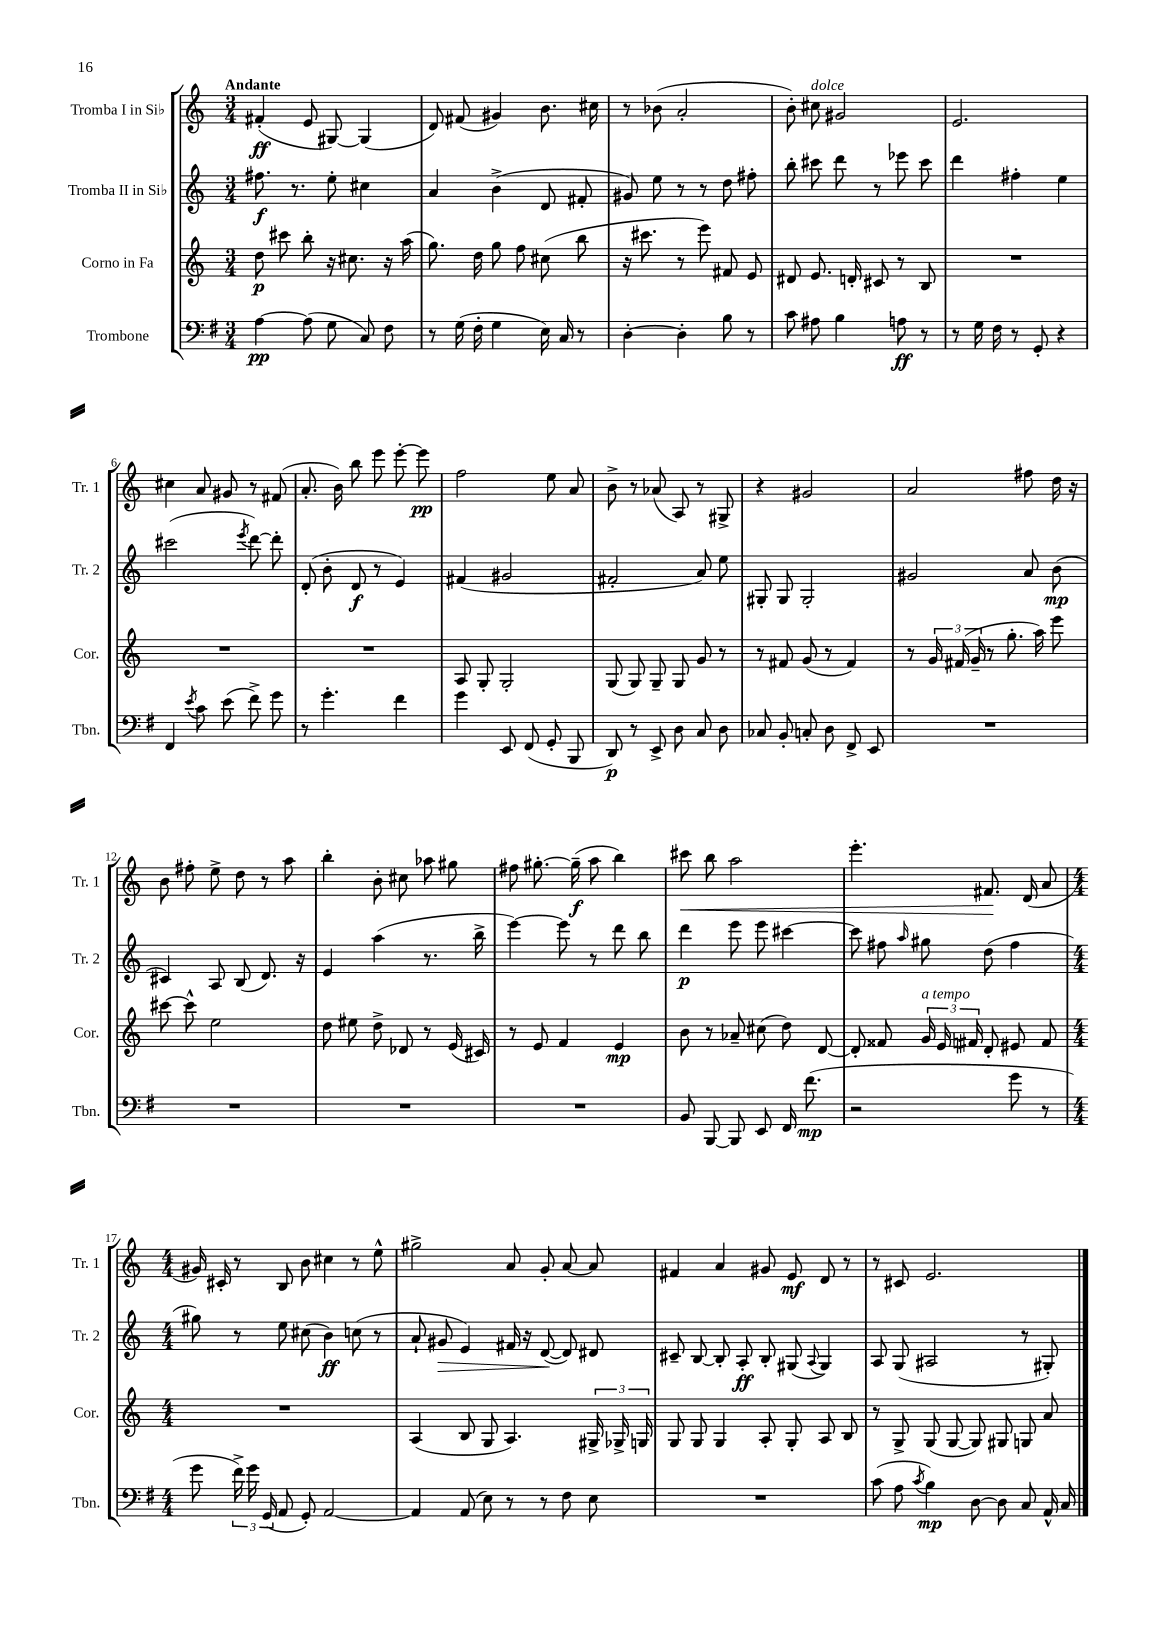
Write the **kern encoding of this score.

**kern	**kern	**kern	**kern
*staff4	*staff3	*staff2	*staff1
*clefF4	*clefG2	*clefG2	*clefG2
*k[f#]	*k[]	*k[]	*k[]
*M3/4	*M3/4	*M3/4	*M3/4
[4A	8dd	8.ff#	(4f#'
.	8ccc#	.	.
.	.	8.r	.
(8A]	8bb'	.	8e
8G	16r	8ee'	[8G#)
.	8.cc#	.	.
8C)	.	4cc#	(4G#]
8F#	16r	.	.
.	(16aa	.	.
=	=	=	=
8r	8.gg)	4a	8d)
(16G	.	.	(8f#
16F#'	16dd	.	.
4G	8gg	(4b^	4g#)
.	8ff	.	.
16E)	(8cc#	8d	8.b
16C	.	.	.
8r	8bb	8f#'	.
.	.	.	16cc#
=	=	=	=
[4D'	16r	8g#)	8r
.	8.ccc#	.	.
.	.	8ee	(8b-
4D']	8r	8r	2a'
.	8eee)	8r	.
8B	8f#	8dd	.
8r	8e	8ff#'	.
=	=	=	=
8c	8d#	8bb'	8b')
8A#	8.e	8ccc#	8cc#
4B	.	8ddd	2g#
.	16d'	.	.
.	8c#	8r	.
8A	8r	8eee-	.
8r	8B	8ccc#	.
=	=	=	=
8r	2.r	4ddd	2.e
16G	.	.	.
16F#	.	.	.
8r	.	4ff#'	.
8GG'	.	.	.
4r	.	4ee	.
=	=	=	=
4FF#	2.r	(2ccc#	4cc#
8qe	.	.	.
8c	.	.	8a
(8e	.	.	8g#
.	.	8qeee	.
8f#^)	.	[8ddd)	8r
8g	.	8ddd']	(8f#
=	=	=	=
8r	2.r	(8d'	8.a'
4.g'	.	8b'	.
.	.	.	16b)
.	.	8d	8bb
.	.	8r	8eee
4f#	.	4e)	[8eee'
.	.	.	8eee]
=	=	=	=
4g	8A	(4f#	2ff
.	8G'	.	.
8EE	2G'	2g#	.
(8FF#	.	.	.
8GG'	.	.	8ee
8BBB	.	.	8a
=	=	=	=
8DD)	(8G	2f#'	8b^
8r	8G)	.	8r
8EE^	8G~	.	(8a-
8D	8G	.	8A)
8C	8g	8a)	8r
8D	8r	8ee	8G#^
=	=	=	=
8C-	8r	8G#'	4r
8BB'	8f#	8G#	.
8C'	(8g	2G#'	2g#
8D	8r	.	.
8FF#^	4f#)	.	.
8EE	.	.	.
=	=	=	=
2.r	8r	2g#	2a
.	24g	.	.
.	(24f#	.	.
.	24g~	.	.
.	8r	.	.
.	8.gg'	.	.
.	.	8a	8ff#
.	16aa)	.	.
.	8eee	(8b	16dd
.	.	.	16r
=	=	=	=
2.r	[8ccc#	4c#)	8b
.	8ccc#^^]	.	8ff#'
.	2ee	8A	8ee^
.	.	(8B	8dd
.	.	8.d)	8r
.	.	.	8aa
.	.	16r	.
=	=	=	=
2.r	8dd	4e	4bb'
.	8ee#	.	.
.	8dd^	(4aa	8b'
.	8d-	.	8cc#
.	8r	8.r	8aa-
.	(16e	.	8gg#
.	16c#)	16bb^	.
=	=	=	=
2.r	8r	[4eee)	8ff#
.	8e	.	[8.gg#'
.	4f	8eee]	.
.	.	.	(16gg#~]
.	.	8r	8aa
.	4e	8ddd	4bb)
.	.	8bb	.
=	=	=	=
8BB	8b	4ddd	8ccc#
[8BBB	8r	.	8bb
8BBB]	8a-~	8eee	2aa
8EE	(8cc#	8eee	.
16FF#	8dd)	[4ccc#	.
(8.f#	.	.	.
.	[8d	.	.
=	=	=	=
2r	8d']	8ccc#]	4.eee'
.	8f##	8ff#	.
.	.	16qqaa	.
.	24g	8gg#	.
.	24e	.	.
.	24f#	.	.
.	8d'	(8dd	8.f#
8g	8e#	4ff#	.
.	.	.	(16d
8r	8f#	.	8a
=	=	=	=
*M4/4	*M4/4	*M4/4	*M4/4
8g	1r	8gg#)	16g#)
.	.	.	16c#'
24f#^)	.	8r	8r
24g	.	.	.
(24GG	.	.	.
8AA	.	8ee	8B
8GG')	.	(8cc#	8b
[2AA	.	4b)	4cc#
.	.	(8cc	8r
.	.	8r	8ee^^
=	=	=	=
4AA]	(4A	8a`	2gg#^
.	.	8g#	.
(8AA	8B	4e)	.
8E)	8G	.	.
8r	4.A)	16f#	8a
.	.	16r	.
8r	.	([8d	8g'
8F#	.	8d])	[8a
8E	24G#^	8d#	8a]
.	24G-^	.	.
.	24G	.	.
=	=	=	=
1r	8G	8c#~	4f#
.	8G	[8B	.
.	4G	8B']	4a
.	.	8A'	.
.	8A'	8B'	8g#
.	8G'	(8G#	8e
.	.	8qqA	.
.	8A	4G#)	8d
.	8B	.	8r
=	=	=	=
(8c	8r	8A	8r
8A	8G^	(8G	8c#
8qc	.	.	.
4B)	(8G	2A#	2.e
.	[8G	.	.
[8D	8G])	.	.
8D]	8G#	.	.
8C	8G	8r	.
16AA^^	8a	8G#')	.
16C	.	.	.
==	==	==	==
*-	*-	*-	*-
